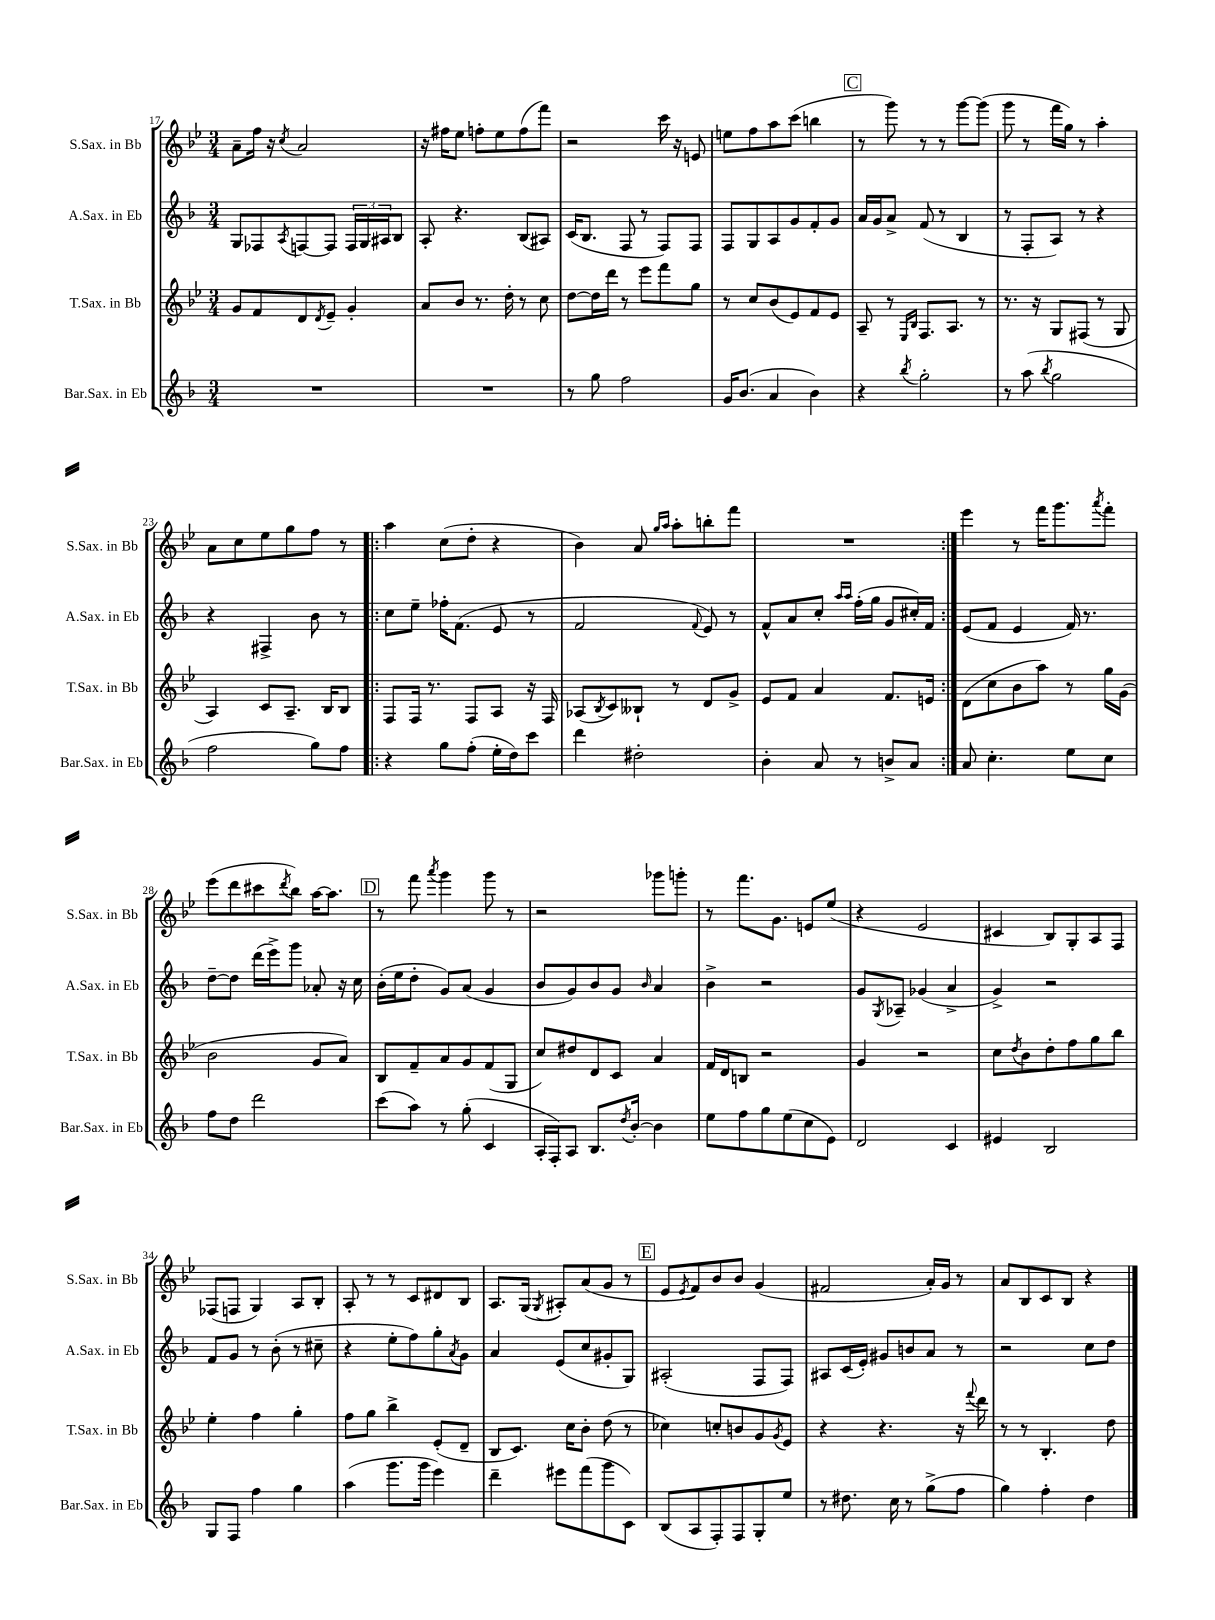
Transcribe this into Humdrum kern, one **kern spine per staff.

**kern	**kern	**kern	**kern
*part4	*part3	*part2	*part1
*staff4	*staff3	*staff2	*staff1
*I"Bar.Sax. in Eb	*I"T.Sax. in Bb	*I"A.Sax. in Eb	*I"S.Sax. in Bb
*I'Bar.Sax. in Eb	*I'T.Sax. in Bb	*I'A.Sax. in Eb	*I'S.Sax. in Bb
*clefG2	*clefG2	*clefG2	*clefG2
*k[b-]	*k[b-e-]	*k[b-]	*k[b-e-]
*M3/4	*M3/4	*M3/4	*M3/4
=17	=17	=17	=17
2.r	8g/L	8G/L	8a~\L
.	8f/	8F-X/	16ff\Jk
.	.	.	16r
.	.	8qA/	8qcc/
.	8d/	[8Fn/	2a/
.	8qd/	.	.
.	8e-~/J	8F/J]	.
.	4g'/	24F/LL	.
.	.	24G/	.
.	.	24A#X/J	.
.	.	8B-/J	.
=18	=18	=18	=18
2.r	8a/L	8A'/	16r
.	.	.	16ff#X\KL
.	8b-/J	4.r	8ee-\J
.	8.r	.	8ffn'\L
.	.	.	8ee-\
.	16dd'\	.	.
.	8r	(8B-/L	(8ff\
.	8cc\	8A#X/J)	8fff\J)
=19	=19	=19	=19
8r	[8dd\L	(16c/KL	2r
.	.	8.B-/J	.
8gg\	16dd\L]	.	.
.	16ddd\JJ	.	.
2ff\	8r	8F/	.
.	8eee-\L	8r	.
.	8fff\	8F/L)	16ccc\
.	.	.	16r
.	8gg\J	8F/J	8en/
=20	=20	=20	=20
16g/KL	8r	8F/L	8een\L
(8.b-/J	.	.	.
.	8cc/L	8G/	8ff\
4a/	(8b-/	8A/	8aa\
.	8e-/)	8g/	(8ccc\J
4b-\)	8f/	8f'/	4bbn\
.	8e-/J	8g/J	.
!!LO:REH:place=s1:t=C
=21	=21	=21	=21
4r	8A~/	16a/LL	8r
.	.	16g/J	.
.	8r	8a^/J	8ggg\)
.	16qqE-/LL	.	.
8qbb-/	16qqB-/JJ	.	.
2gg'\	8.F/L	(8f/	8r
.	.	8r	8r
.	8.A/J	.	.
.	.	4B-/	[8ggg\L
.	8r	.	(8ggg\J]
=22	=22	=22	=22
8r	8.r	8r	8ggg\
(8aa\	.	8F'/L	8r
.	16r	.	.
8qbb-/	.	.	.
2gg\	8G/L	8A/J)	16fff\LL
.	.	.	16gg\JJ)
.	(8F#X/J	8r	8r
.	8r	4r	4aa'\
.	8G/	.	.
!!LO:LB:g=z
=23	=23	=23	=23
2ff\	4A/)	4r	8a\L
.	.	.	8cc\
.	8c/L	4F#X^/	8ee-\
.	8.A~/J	.	8gg\
8gg\L)	.	8b-\	8ff\J
.	16B-/KL	.	.
8ff\J	8B-/J	8r	8r
=24!|:	=24!|:	=24!|:	=24!|:
4r	8F/L	8cc\L	4aa\
.	16F/Jk	8ee~\J	.
.	8.r	.	.
8gg\L	.	16ff-X'\KL	(8cc\L
.	.	(8.f\J	.
(8ff'\J	8F/L	.	8dd'\J
16ee'\LL	8A/J	8e/	4r
16dd\J)	.	.	.
8ccc\J	16r	8r	.
.	16F/	.	.
=25	=25	=25	=25
4ddd\	(8A-X/L	2f/	4b-\)
.	8qB-/	.	.
.	8c/)	.	.
2dd#X'\	8B--X`/J	.	8a/
.	.	.	16qqgg/LL
.	.	.	16qqaa/JJ
.	8r	.	8aa'\L
.	.	8qqf/	.
.	8d/L	8e/)	8bbn'\
.	8g^/J	8r	8fff\J
=26	=26	=26	=26
4b-'\	8e-/L	8f^^/L	2.r
.	8f/J	8a/	.
8a/	4a/	8cc'/J	.
.	.	16qqaa/LL	.
.	.	16qqaa/JJ	.
8r	.	(16ff'\LL	.
.	.	16gg\JJ	.
8bn^/L	8.f/L	8g/L	.
8a/J	.	16cc#X'/L)	.
.	16en/Jk	16f/JJ	.
=27:|!	=27:|!	=27:|!	=27:|!
8a/	(8d\L	(8e/L	4eee-\
4.cc'\	8cc\	8f/J	.
.	8b-\	4e/	8r
.	8aa\J)	.	16fff\KL
.	.	.	8.ggg\
8ee\L	8r	16f/)	.
.	.	8.r	.
.	.	.	8qaaa/
8cc\J	16gg\LL	.	8fff'\J
.	(16g\JJ	.	.
!!LO:LB:g=z
=28	=28	=28	=28
8ff\L	2b-\	[8dd~\L	(8eee-\L
8dd\J	.	8dd\J]	8ddd\
2ddd\	.	(16ddd\LL	8ccc#X\
.	.	16eee^\J)	.
.	.	.	8qddd/
.	.	8ggg\J	8bb-\J)
.	8g/L	8a-X'/	[16aa\KL
.	.	.	8.aa\J]
.	8a/J)	16r	.
.	.	16cc\	.
!!LO:REH:place=s1:t=D
=29	=29	=29	=29
(8ccc\L	8B-/L	(16b-'\LL	8r
.	.	16ee\J	.
8aa\J)	8f~/	8dd'\J	8fff\
.	.	.	8qaaa/
8r	8a/	8g/L)	4ggg\
(8gg'\	8g/	(8a/J	.
4c/	(8f/	4g/	8ggg\
.	8G/J	.	8r
=30	=30	=30	=30
16A'/LL	8cc/L)	8b-/L	2r
16F'/J)	.	.	.
8A/J	8dd#X/	8g/)	.
8.B-/L	8d/	8b-/	.
.	8c/J	8g/J	.
8qdd/	.	.	.
[16b-'/Jk	.	.	.
.	.	16qqb-/	.
4b-\]	4a/	4a/	8ggg-X\L
.	.	.	8gggn'\J
=31	=31	=31	=31
8ee\L	16f/LL	4b-^\	8r
.	16d/J	.	.
8ff\	8Bn/J	.	8.fff\L
8gg\	2r	2r	.
.	.	.	8.g\J
(8ee\	.	.	.
8cc\	.	.	8en/L
8e\J)	.	.	(8ee-/J
=32	=32	=32	=32
2d/	4g/	8g/L	4r
.	.	8qG/	.
.	.	8A-X~/J	.
.	2r	(4g-X/	2e-/
4c/	.	4a^/	.
=33	=33	=33	=33
4e#X/	8cc\L	4g^/)	4c#X/
.	8qdd/	.	.
.	8b-\	.	.
2B-/	8dd'\	2r	8B-/L)
.	8ff\	.	8G'/
.	8gg\	.	8A/
.	8bb-\J	.	8F/J
!!LO:LB:g=z
=34	=34	=34	=34
8G/L	4ee-'\	8f/L	(8F-X/L
8F/J	.	8g/J	8Fn/J
4ff\	4ff\	8r	4G/)
.	.	(8b-'\	.
4gg\	4gg'\	8r	8A/L
.	.	8cc#X~\	8B-'/J
=35	=35	=35	=35
(4aa\	8ff\L	4r	8A'/
.	8gg\J	.	8r
8.ggg\L	4bb-^\	8ee'\L	8r
.	.	8ff\)	8c/L
16ggg\Jk	.	.	.
4eee\)	(8e-'/L	8gg'\	8d#X/
.	.	8qa/	.
.	8d~/J	8g\J	8B-/J
=36	=36	=36	=36
4ddd~\	8B-/L	4a/	8.A/L
.	8.c/J)	.	.
.	.	.	(16G/Jk
.	.	.	8qG/
8eee#X\L	.	(8e/L	8A#X'/L)
.	16cc\KL	.	.
(8fff\	8b-'\J	8cc/	(8a/
8ggg\	(8dd\	8g#X'/	8g/J
8c\J)	8r	8G/J)	8r
!!LO:REH:place=s1:t=E
=37	=37	=37	=37
(8B-/L	4cc-X\)	(2A#X'/	8e-/L
.	.	.	8qe-/
8A/	.	.	8f/)
8F'/)	8ccn'/L	.	8b-/
8F/	8bn/	.	8b-/J
8G'/	8g/	8F/L	(4g/
.	8qg/	.	.
8ee/J	8e-/J	8F/J)	.
=38	=38	=38	=38
8r	4r	8A#X/L	2f#X/
8.dd#X\	.	(16c/L	.
.	.	16e'/JJ)	.
.	4.r	8g#X/L	.
16cc\	.	.	.
8r	.	8bn/	.
(8gg^\L	.	8a/J	16a'/LL)
.	.	.	16g/JJ
8ff\J	16r	8r	8r
.	8qqfff/	.	.
.	16ddd\	.	.
=39	=39	=39	=39
4gg\)	8r	2r	8a/L
.	8r	.	8B-/
4ff'\	4.B-'/	.	8c/
.	.	.	8B-/J
4dd\	.	8cc\L	4r
.	8dd\	8dd\J	.
==	==	==	==
*-	*-	*-	*-
